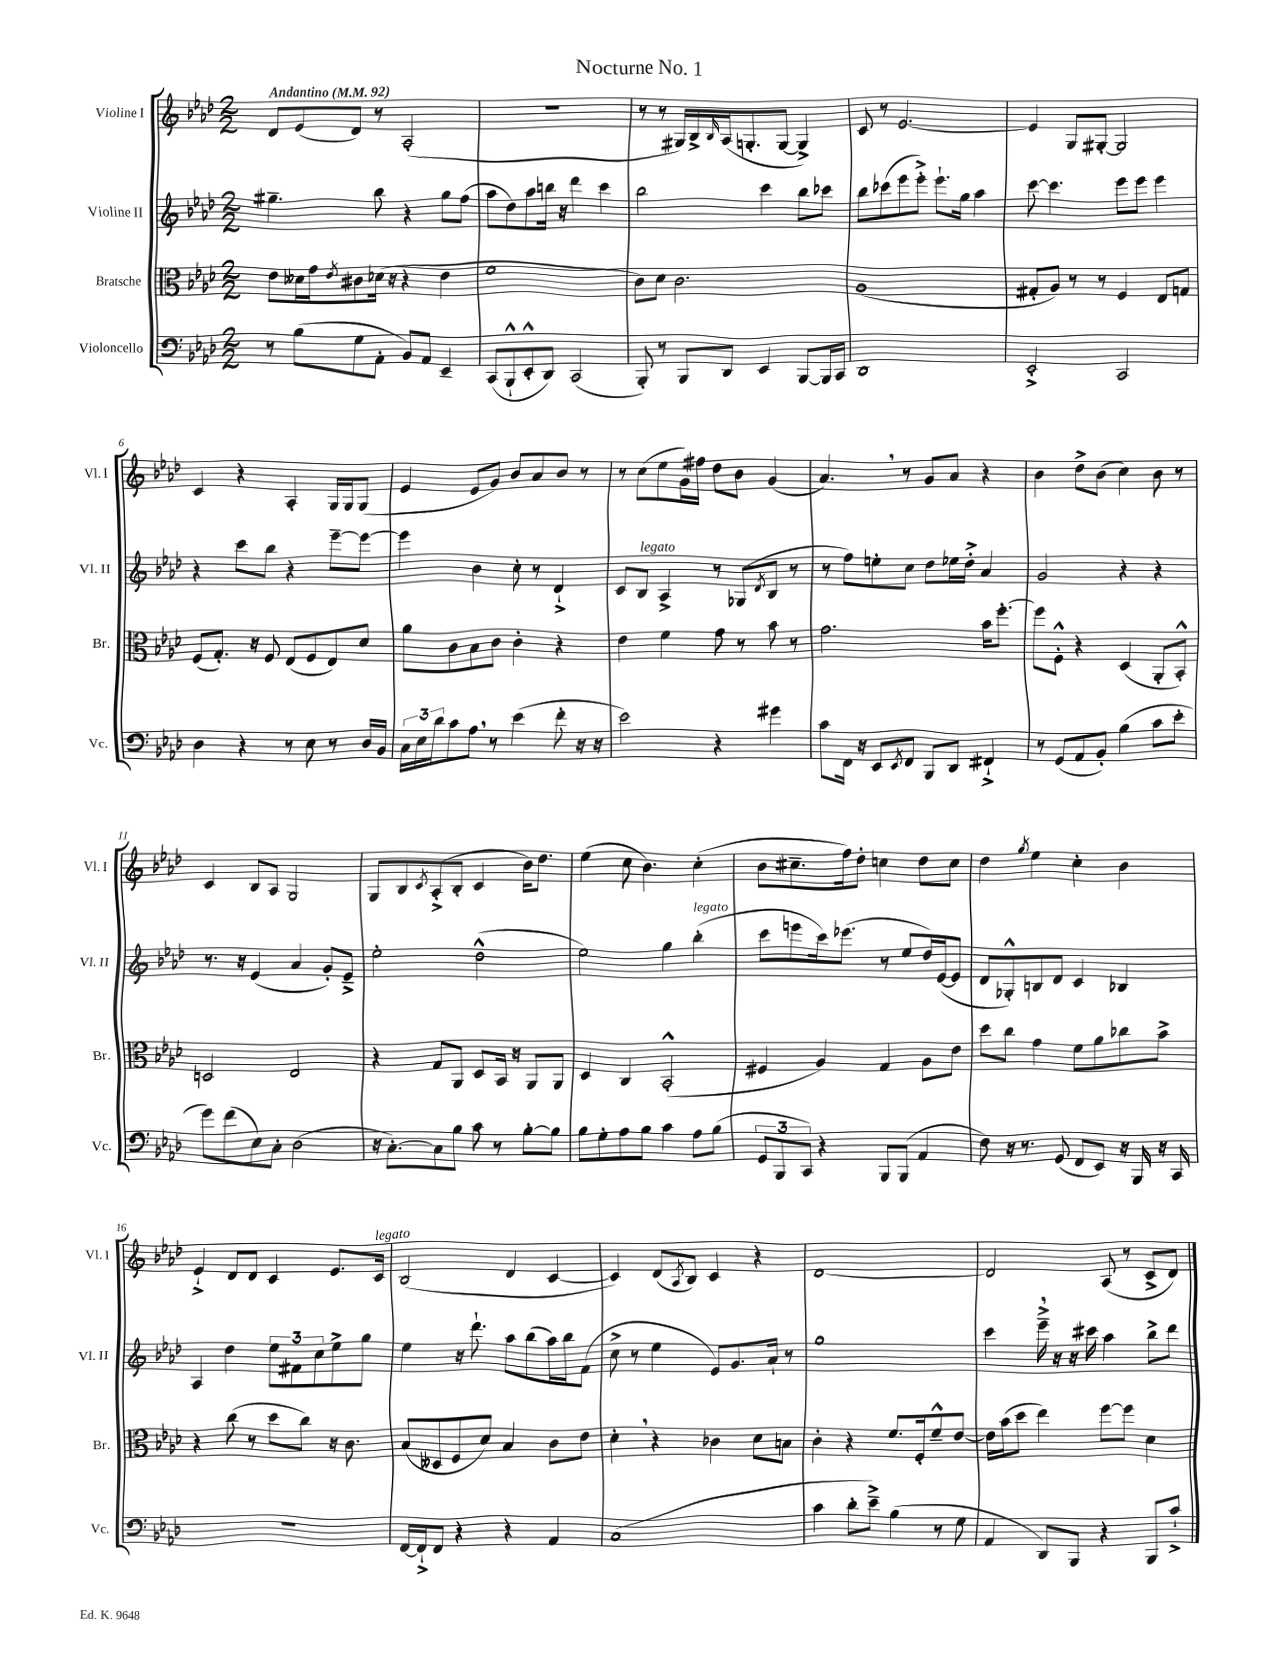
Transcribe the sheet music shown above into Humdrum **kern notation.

**kern	**kern	**kern	**kern
*staff4	*staff3	*staff2	*staff1
*clefF4	*clefC3	*clefG2	*clefG2
*k[b-e-a-d-]	*k[b-e-a-d-]	*k[b-e-a-d-]	*k[b-e-a-d-]
*M2/2	*M2/2	*M2/2	*M2/2
*MM92	*MM92	*MM92	*MM92
8r	8e-	4.gg#~	8d-
(8B-	16d--	.	(8e-
.	16g	.	.
.	8qe-	.	.
8G	8c#	.	8d-)
8AA-'	(16d-	8bb-	8r
.	16r	.	.
8BB-)	4r	4r	(2A-'
8AA-	.	.	.
4EE-~	4e-	8gg#	.
.	.	(8ff	.
=	=	=	=
(8CC	1f	8aa-	1r
8BBB-`^^	.	8dd-)	.
8EE-'^^	.	8aa-	.
8DD-)	.	16bb	.
.	.	16r	.
(2CC	.	4ddd-	.
.	.	4ccc	.
=	=	=	=
8BBB-')	8c)	2bb-	8r
8r	8d-	.	8r
8BBB-	2.c	.	16G#)
.	.	.	16B-^
.	.	.	16qqB-
8DD-	.	.	(16A-
.	.	.	8.G'
4EE-	.	4ccc	.
.	.	.	[8G
[8BBB-	.	8bb-	4G^])
16BBB-]	.	8ccc-	.
16CC	.	.	.
=	=	=	=
1DD-	(1A-	8bb-	8c
.	.	(8ccc-	8r
.	.	8eee-	[2.e-
.	.	8eee-'^)	.
.	.	8.eee-`	.
.	.	16gg	.
.	.	4aa-	.
=	=	=	=
2EE-'^	8G#'	[8ccc	4e-]
.	8A-)	4.ccc]	.
.	8r	.	8G
.	8r	.	[8G#'
2CC	4F	8eee-	2G#]
.	.	8eee-	.
.	8E-	4eee-	.
.	8G	.	.
=	=	=	=
4D-	(8F	4r	4c
.	8.G')	.	.
4r	.	8ccc	4r
.	16r	.	.
.	8F	8bb-	.
8r	(8E-	4r	4A-'
8E-	8F	.	.
8r	8E-)	[8eee-~	16G
.	.	.	16G
16D-	8d-	8eee-_	(8G
16BB-	.	.	.
=	=	=	=
24C	8a-	4eee-]	4e-
24E-	.	.	.
24d-	.	.	.
8c	8c	.	.
8A-	8B-	4b-	8e-
8r	8c	.	8g)
(4e-	4c'	8cc'	8b-
.	.	8r	8a-
8f'	4r	4d-`^	8b-
16r	.	.	8r
16r	.	.	.
=	=	=	=
2e-)	4e-	8c	8r
.	.	8B-	(8cc
.	4f	4A-^	8ee-
.	.	.	16g)
.	.	.	16ff#
4r	8g	8r	8dd-
.	8r	(8G-	8b-
.	.	8qd-	.
4g#	8b-	8B-	(4g
.	8r	8r	.
=	=	=	=
8c	2.g	8r	4.a-)
16FF	.	8ff)	.
16r	.	.	.
8EE-	.	8ee'	.
8qEE-	.	.	.
8FF	.	8cc	8r
8BBB-	.	8dd-	8g
8DD-	.	16ee-	8a-
.	.	16dd-'^	.
4FF#`^	16b-	4a-	4r
.	[8.ff'	.	.
=	=	=	=
8r	8ff]	2g	4b-
(8GG	8F'^^	.	.
8AA-	4r	.	8dd-^
8BB-')	.	.	(8b-
(4B-	(4D-	4r	4cc)
8c	8AA-'	4r	8b-
8e-'	8BB-'^^)	.	8r
=	=	=	=
8g)	2D	8.r	4c
(8f	.	.	.
.	.	16r	.
8E-)	.	(4e-	8B-
8C'	.	.	8A-
(2D-	2E-	4a-	2G
.	.	8g')	.
.	.	8e-~^	.
=	=	=	=
16r	4r	2ee-'	8G
[8.C')	.	.	.
.	.	.	8B-
.	.	.	8qc
8C]	8G	.	(8A-'^
8B-	8AA-	.	8B-'
8c	8D-	(2dd-^^	4c
8r	16BB-	.	.
.	16r	.	.
[8B-'	8AA-	.	16b-)
.	.	.	8.dd-
8B-]	8AA-	.	.
=	=	=	=
8B-	4D-	2ee-)	(4ee-
8G'	.	.	.
8A-	4C	.	8cc
8B-	.	.	4.b-)
4c	(2BB-'^^	4gg	.
8A-	.	(4bb-'	(4cc'
(8B-	.	.	.
=	=	=	=
12GG	4F#	8ccc	8b-
12BBB-	.	.	.
.	.	8eee	8.cc#~
12CC)	.	.	.
4r	4A-)	16ccc)	.
.	.	(8.eee-	16ff)
.	.	.	8dd-'
8BBB-	4G	8r	4cc
(8BBB-	.	8ee-	.
4AA-	8A-	16dd-)	8dd-
.	.	([16e-	.
.	8e-	8e-]	8cc
=	=	=	=
8F)	8dd-	8d-	4dd-
16r	8cc	8G-'^^)	.
8.r	.	.	.
.	.	.	8qgg
.	4g	8B	4ee-
(8GG	.	8d-	.
8FF	8f	4c	4cc'
8EE-)	8a-	.	.
16r	8cc-	4B-	4b-
16BBB-	.	.	.
16r	8b-^	.	.
16CC	.	.	.
=	=	=	=
1r	4r	4A-	4e-`^
.	(8cc	4dd-	8d-
.	8r	.	8d-
.	8dd-	12ee-	4c
.	.	12f#	.
.	8cc)	.	.
.	.	12cc	.
.	16r	8ee-^	8.e-
.	8.c	.	.
.	.	8gg	.
.	.	.	16c
=	=	=	=
[16FF	(8B-	4ee-	(2B-
16FF`^]	.	.	.
8FF	8D--	.	.
4r	8F	16r	.
.	.	8.ddd-`	.
.	8d-)	.	.
4r	4B-	8aa-	4d-
.	.	(8bb-	.
4AA-	8c	16aa-)	[4c
.	.	16bb-	.
.	8e-	(8f	.
=	=	=	=
(1C	4d-'	8cc^	4c])
.	.	8r	.
.	4r	4ee-	(8d-
.	.	.	8qA-
.	.	.	8B-)
.	4c-	8e-)	4c
.	.	8.g	.
.	8d-	.	4r
.	.	16a-`	.
.	8B	8r	.
=	=	=	=
4c	4c'	1gg	[1d-
8d-'	4r	.	.
8e-~^)	.	.	.
(4B-	8.f	.	.
.	16F'	.	.
8r	8f~^^	.	.
8G	[8e-	.	.
=	=	=	=
4AA-	16e-]	4ccc	2d-]
.	(16b-	.	.
.	8dd-	.	.
8DD-)	4ee-)	16eee-~^	.
.	.	16r	.
8BBB-	.	16r	.
.	.	16ccc#	.
4r	[8ff	4aa-	(8A-
.	8ff]	.	8r
8BBB-	4d-	8bb-^	8c^
8c`^	.	8ddd-	8d-)
==	==	==	==
*-	*-	*-	*-
